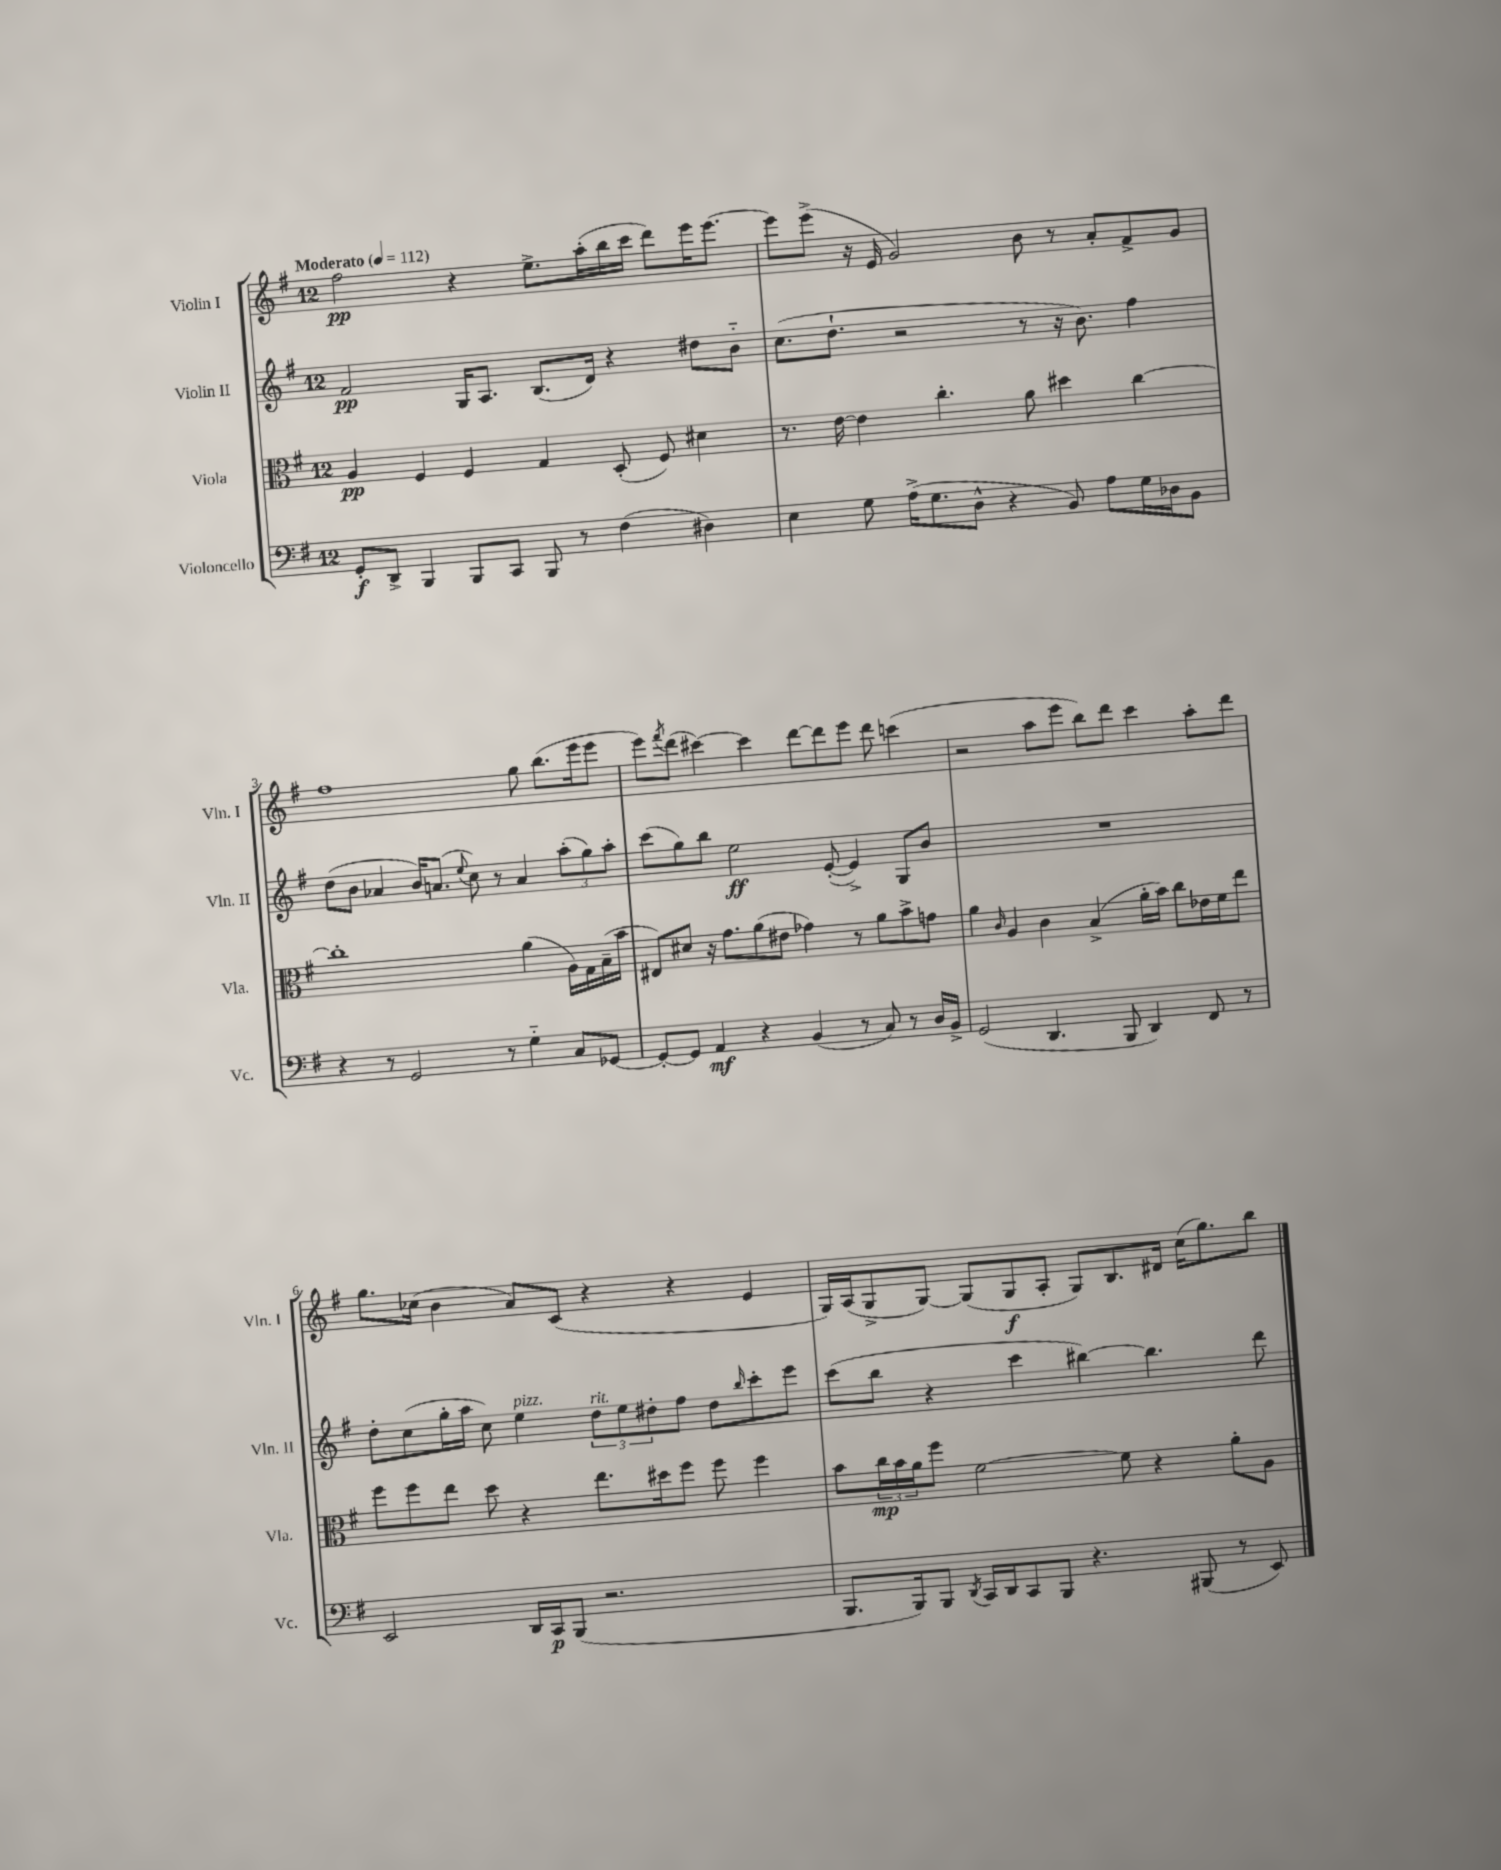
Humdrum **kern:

**kern	**dynam	**kern	**dynam	**kern	**dynam	**kern	**dynam
*part4	*part4	*part3	*part3	*part2	*part2	*part1	*part1
*staff4	*staff4	*staff3	*staff3	*staff2	*staff2	*staff1	*staff1
*I"Violoncello	*	*I"Viola	*	*I"Violin II	*	*I"Violin I	*
*I'Vc.	*	*I'Vla.	*	*I'Vln. II	*	*I'Vln. I	*
*clefF4	*	*clefC3	*	*clefG2	*	*clefG2	*
*k[f#]	*	*k[f#]	*	*k[f#]	*	*k[f#]	*
*M12/8	*	*M12/8	*	*M12/8	*	*M12/8	*
*MM112	*	*MM112	*	*MM112	*	*MM112	*
=1	=1	=1	=1	=1	=1	=1	=1
!	!	!	!	!	!	!LO:TX:a:B:t=Moderato	!
8GG'/L	f	4A/	pp	2f#/	pp	2ff#\	pp
8DD^/J	.	.	.	.	.	.	.
4BBB/	.	4F#/	.	.	.	.	.
8BBB/L	.	4F#/	.	16G/KL	.	4r	.
.	.	.	.	8.A/J	.	.	.
8CC/J	.	.	.	.	.	.	.
8BBB/	.	4G/	.	(8.B/L	.	8.ee^\L	.
8r	.	.	.	.	.	.	.
.	.	.	.	16d/Jk)	.	(16aa'\L	.
(4F#\	.	(8D'/	.	4r	.	16bb\	.
.	.	.	.	.	.	16ccc\JJ	.
.	.	8F#/)	.	.	.	8ddd\L)	.
4D#X\)	.	4d#X\	.	8dd#X\L	.	16eee\K	.
.	.	.	.	.	.	[8.eee\J	.
.	.	.	.	8b\J	.	.	.
=2	=2	=2	=2	=2	=2	=2	=2
4E\	.	8.r	.	(8.cc\L	.	8eee\L]	.
.	.	.	.	.	.	(8eee^\J	.
.	.	[16e\	.	8.dd`\J	.	.	.
8G\	.	4e\]	.	.	.	16r	.
.	.	.	.	.	.	16e/	.
(16A^\KL	.	.	.	2r	.	2g/)	.
8.G\	.	.	.	.	.	.	.
.	.	4.cc'\	.	.	.	.	.
8D^^\J	.	.	.	.	.	.	.
4r	.	.	.	.	.	.	.
.	.	8a\	.	8r	.	8b\	.
8BB/)	.	4dd#X\	.	16r	.	8r	.
.	.	.	.	8.b\)	.	.	.
8A\L	.	.	.	.	.	8a'/L	.
16G\L	.	[4cc\	.	4ff#\	.	8f#^/	.
16D-X\J	.	.	.	.	.	.	.
8BB\J	.	.	.	.	.	8g/J	.
!!LO:LB:g=z
=3	=3	=3	=3	=3	=3	=3	=3
4r	.	1cc']	.	(8dd\L	.	1ff#	.
.	.	.	.	8b\J	.	.	.
8r	.	.	.	4a-X/	.	.	.
2GG/	.	.	.	.	.	.	.
.	.	.	.	16b/KL)	.	.	.
.	.	.	.	(8.an/J	.	.	.
.	.	.	.	8qqee/	.	.	.
.	.	.	.	8cc\)	.	.	.
8r	.	.	.	8r	.	.	.
4G\	.	(4a\	.	4a/	.	8gg\	.
.	.	.	.	.	.	(8.bb\L	.
8C/L	.	16A\LL)	.	(12aa'\L	.	.	.
.	.	16G\	.	.	.	16eee\k	.
.	.	.	.	12gg\)	.	.	.
[8GG-X/J	.	(16B~\	.	.	.	8eee\J	.
.	.	.	.	12aa'\J	.	.	.
.	.	16b\JJ	.	.	.	.	.
=4	=4	=4	=4	=4	=4	=4	=4
8GG-'/L_	.	8E#X/L)	.	(8ccc\L	.	8eee\L)	.
.	.	.	.	.	.	8qfff#/	.
8GG-/J]	.	8d#X/J	.	8gg\)	.	(8ddd\J	.
4AA/	mf	16r	.	8bb\J	.	[4ccc#X\)	.
.	.	8.g\L	.	.	.	.	.
.	.	.	.	2ee\	ff	.	.
4r	.	(8a\	.	.	.	4ccc#\]	.
.	.	8e#X\J	.	.	.	.	.
(4BB/	.	4g-X\)	.	.	.	[8ddd\L	.
.	.	.	.	([8e'/	.	8ddd\]	.
8r	.	8r	.	4e^/])	.	8eee\J	.
8C/)	.	8a\L	.	.	.	8ddd\	.
8r	.	8b^\	.	8G/L	.	(4cccn\	.
16D/LL	.	8gn\J	.	8b/J	.	.	.
16BB^/JJ	.	.	.	.	.	.	.
=5	=5	=5	=5	=5	=5	=5	=5
(2GG/	.	4a\	.	1.r	.	2r	.
.	.	16qqc/	.	.	.	.	.
.	.	4A/	.	.	.	.	.
4.DD/	.	4c\	.	.	.	8aa\L	.
.	.	.	.	.	.	8eee\J	.
.	.	(4B^/	.	.	.	8bb\L)	.
8BBB/	.	.	.	.	.	8ddd\J	.
4DD/)	.	16a'\LL	.	.	.	4ccc\	.
.	.	16b\JJ)	.	.	.	.	.
.	.	8cc\L	.	.	.	.	.
8FF#/	.	16e-X\L	.	.	.	8aa'\L	.
.	.	16f#\J	.	.	.	.	.
8r	.	8ee\J	.	.	.	8ddd\J	.
!!LO:LB:g=z
=6	=6	=6	=6	=6	=6	=6	=6
2EE/	.	8ff#\L	.	8dd'\L	.	8.gg\L	.
.	.	8ff#\	.	(8cc\	.	.	.
.	.	.	.	.	.	(16cc-X\Jk	.
.	.	8ee\J	.	16gg'\L	.	4b\	.
.	.	.	.	16aa\JJ	.	.	.
.	.	8dd\	.	8cc\)	.	.	.
!	!	!	!	!LO:TX:a:i:t=pizz.	!	!	!
16DD/LL	.	4r	.	4ee\	.	8a/L)	.
16CC/J	p	.	.	.	.	.	.
(8BBB/J	.	.	.	.	.	(8c/J	.
!	!	!	!	!LO:TX:a:i:t=rit.	!	!	!
2.r	.	8.ee\L	.	12dd\L	.	4r	.
.	.	.	.	12ee\	.	.	.
.	.	.	.	12dd#X'\	.	.	.
.	.	16dd#X\k	.	.	.	.	.
.	.	8ff#\J	.	8ff#\J	.	4r	.
.	.	8ff#\	.	8dd#\L	.	.	.
.	.	.	.	16qqbb/	.	.	.
.	.	4ff#\	.	8ccc'\	.	4e/	.
.	.	.	.	8eee\J	.	.	.
=7	=7	=7	=7	=7	=7	=7	=7
8.BBB/L	.	8b\L	.	(8ccc\L	.	16G/LL)	.
.	.	.	.	.	.	(16A/J	.
.	.	24cc\L	mp	8bb\J	.	8G^/	.
.	.	24b\	.	.	.	.	.
16BBB/k)	.	.	.	.	.	.	.
.	.	24a\J	.	.	.	.	.
8BBB/J	.	8ff#\J	.	4r	.	[8G/J)	.
8qDD/	.	.	.	.	.	.	.
16CC/LL	.	[2f#\	.	.	.	(8G/L]	.
16DD/J	.	.	.	.	.	.	.
8CC/	.	.	.	4ccc\	.	8G/	f
8BBB/J	.	.	.	.	.	8A'/J	.
4.r	.	.	.	[4bb#X\)	.	8G/L)	.
.	.	8f#\]	.	.	.	8.B/	.
.	.	4r	.	4.bb#\]	.	.	.
.	.	.	.	.	.	16d#X/Jk	.
(8BBB#X/	.	.	.	.	.	(16cc\KL	.
.	.	.	.	.	.	8.gg\)	.
8r	.	8a'\L	.	.	.	.	.
8EE/)	.	8A\J	.	8ddd\	.	8bb\J	.
==	==	==	==	==	==	==	==
*-	*-	*-	*-	*-	*-	*-	*-
